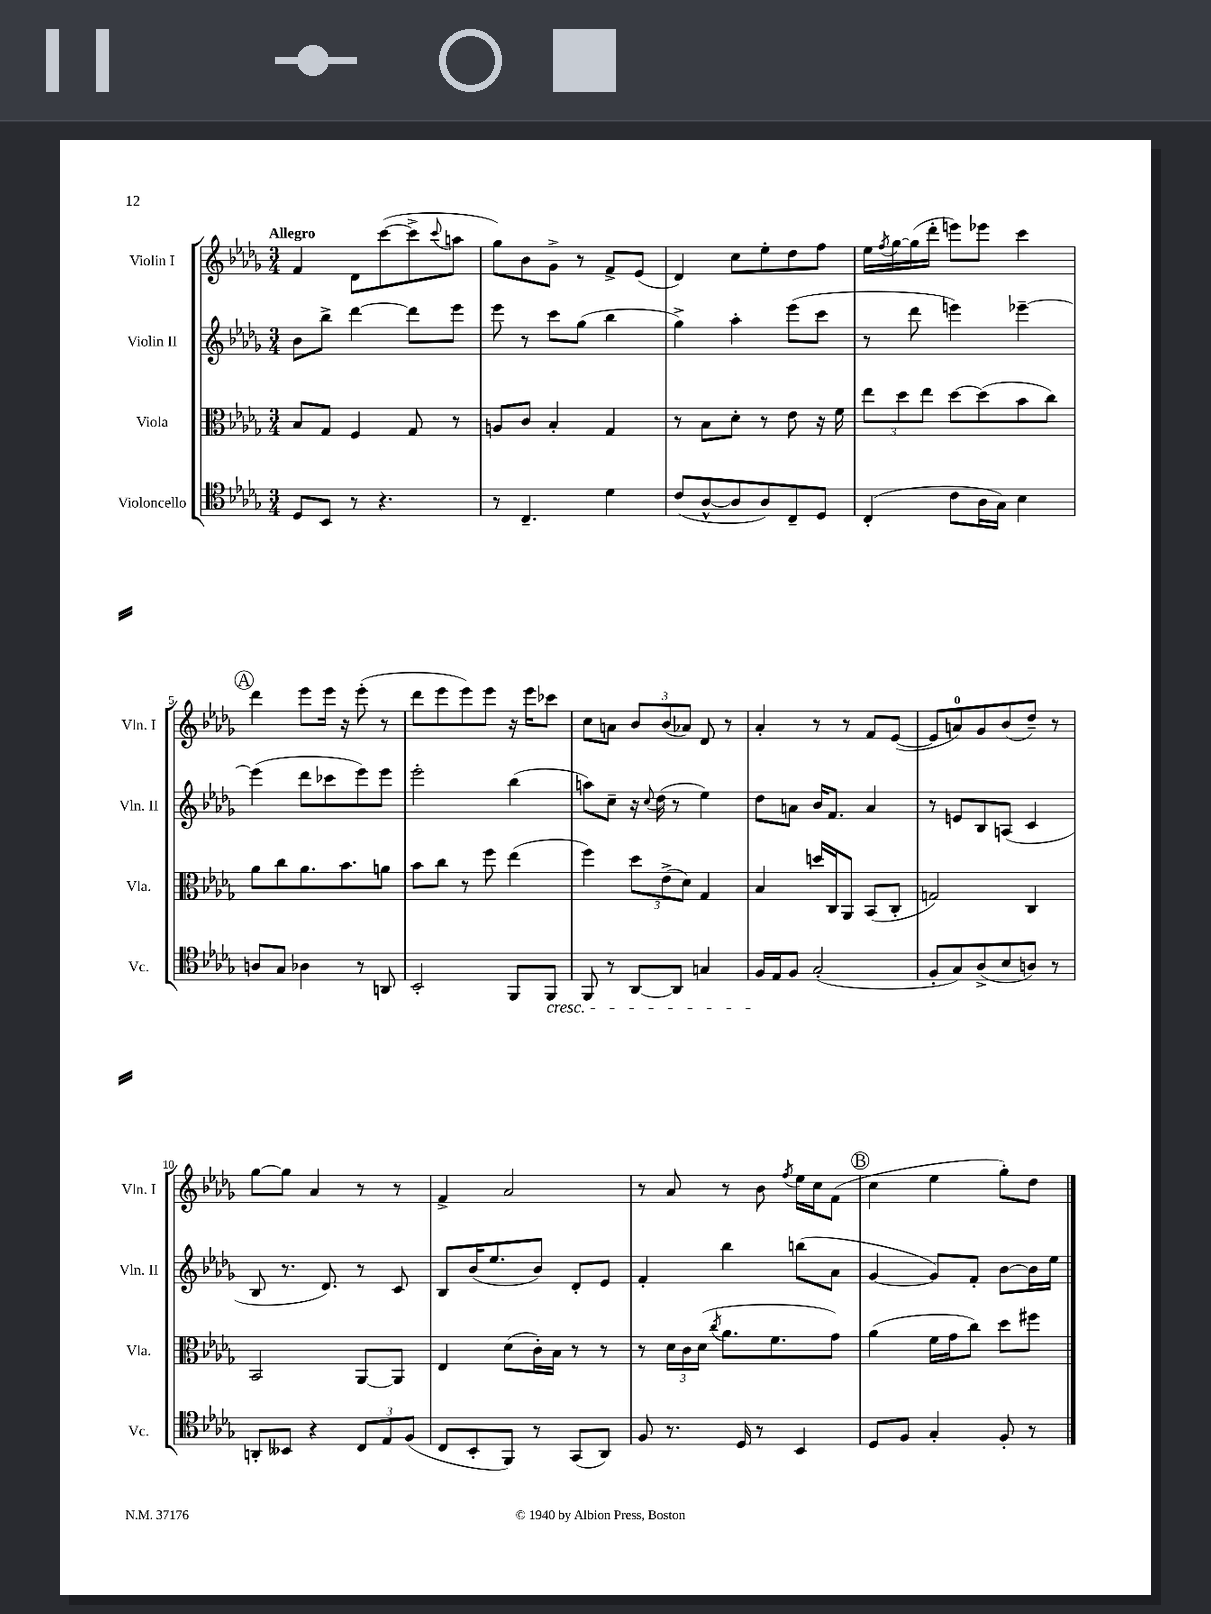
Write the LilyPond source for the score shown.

<<
\new StaffGroup <<
\new Staff = "s0" \with { instrumentName = "Violin I" shortInstrumentName = "Vln. I" } {
    \clef treble \key des \major \numericTimeSignature \time 3/4 \tempo "Allegro"
    f'4 des'8 c'''8~( c'''8-> \appoggiatura { c'''8 } a''8 |
    ges''8) bes'8 ges'8-> r8 f'8-> ees'8( |
    des'4) c''8 ees''8-. des''8 f''8 |
    ees''16 \acciaccatura { f''8 } ges''16~ ges''16( des'''16-. e'''8) ees'''8 c'''4 |
    \mark \markup { \circle "A" } des'''4 ees'''8 ees'''16 r16 ees'''8-.( r8 |
    des'''8 ees'''8 ees'''8) ees'''8 r16 ees'''16 ces'''8 |
    c''8 a'8 \tuplet 3/2 { bes'8 bes'8( aes'8) } des'8 r8 |
    aes'4-. r8 r8 f'8 ees'8~( |
    ees'8 a'8-0) ges'8 bes'8( des''8--) r8 |
    ges''8~ ges''8 aes'4 r8 r8 |
    f'4-> aes'2 |
    r8 aes'8 r8 bes'8 \acciaccatura { f''8 } ees''16 c''16 f'8( |
    \mark \markup { \circle "B" } c''4 ees''4 ges''8-.) des''8 \bar "|." |
}
\new Staff = "s1" \with { instrumentName = "Violin II" shortInstrumentName = "Vln. II" } {
    \clef treble \key des \major \numericTimeSignature \time 3/4
    bes'8 bes''8-> des'''4~ des'''8 ees'''8 |
    ees'''8 r8 c'''8 ges''8( bes''4 |
    ges''4->) aes''4-. ees'''8( c'''8 |
    r8 des'''8 e'''4) ees'''4~-- |
    \mark \markup { \circle "A" } ees'''4( des'''8 ces'''8 ees'''8) ees'''8 |
    ees'''2-. bes''4( |
    a''8) c''8-- r16 \appoggiatura { c''8 } des''16( r8 ees''4) |
    des''8 a'8 bes'16 f'8. a'4 |
    r8 e'8 bes8 a8( c'4 |
    bes8 r8. des'8.) r8 c'8 |
    bes8 bes'16( ees''8. bes'8) des'8-. ees'8 |
    f'4-. bes''4 b''8( aes'8 |
    \mark \markup { \circle "B" } ges'4~ ges'8) f'8-. bes'8~ bes'16 ees''16 \bar "|." |
}
\new Staff = "s2" \with { instrumentName = "Viola" shortInstrumentName = "Vla." } {
    \clef alto \key des \major \numericTimeSignature \time 3/4
    bes8 ges8 f4 ges8 r8 |
    a8 c'8 bes4-. ges4 |
    r8 bes8 des'8-. r8 ees'8 r16 f'16 |
    \tuplet 3/2 { ees''8 des''8 ees''8 } des''8~ des''8( bes'8 c''8) |
    \mark \markup { \circle "A" } aes'8 c''8 aes'8. bes'8. a'8 |
    bes'8 c''8 r8 f''8 ees''4( |
    f''4) \tuplet 3/2 { des''8 ees'8->( des'8) } ges4 |
    bes4 d''16 c16 aes,8 bes,8( c8-. |
    g2) c4 |
    bes,2 aes,8~ aes,8 |
    ees4 des'8( c'16-.) bes16 r8 r8 |
    r8 \tuplet 3/2 { des'16 c'16 des'16( } \acciaccatura { c''8 } aes'8. f'8. ges'8) |
    \mark \markup { \circle "B" } aes'4( f'16 ges'16 c''8) des''8 fis''8 \bar "|." |
}
\new Staff = "s3" \with { instrumentName = "Violoncello" shortInstrumentName = "Vc." } {
    \clef tenor \key des \major \numericTimeSignature \time 3/4
    des8 bes,8 r8 r4. |
    r8 c4.-- des'4 |
    c'8( aes8~-^ aes8 aes8) c8-- des8 |
    c4-.( c'8 aes16 ges16) bes4 |
    \mark \markup { \circle "A" } a8 ges8 aes4 r8 a,8 |
    bes,2-. f,8 f,8\cresc |
    f,8 r8 aes,8~ aes,8 g4 |
    f16\! ees16 f8 ges2-.( |
    f8-. ges8) aes8->( bes8 a8) r8 |
    a,8-. beses,8 r4 \tuplet 3/2 { c8 ees8 f8( } |
    c8 bes,8-. f,8) r8 ges,8( aes,8) |
    f8 r8. des16 r8 bes,4 |
    \mark \markup { \circle "B" } des8 f8 ges4-. f8-. r8 \bar "|." |
}
>>
>>
